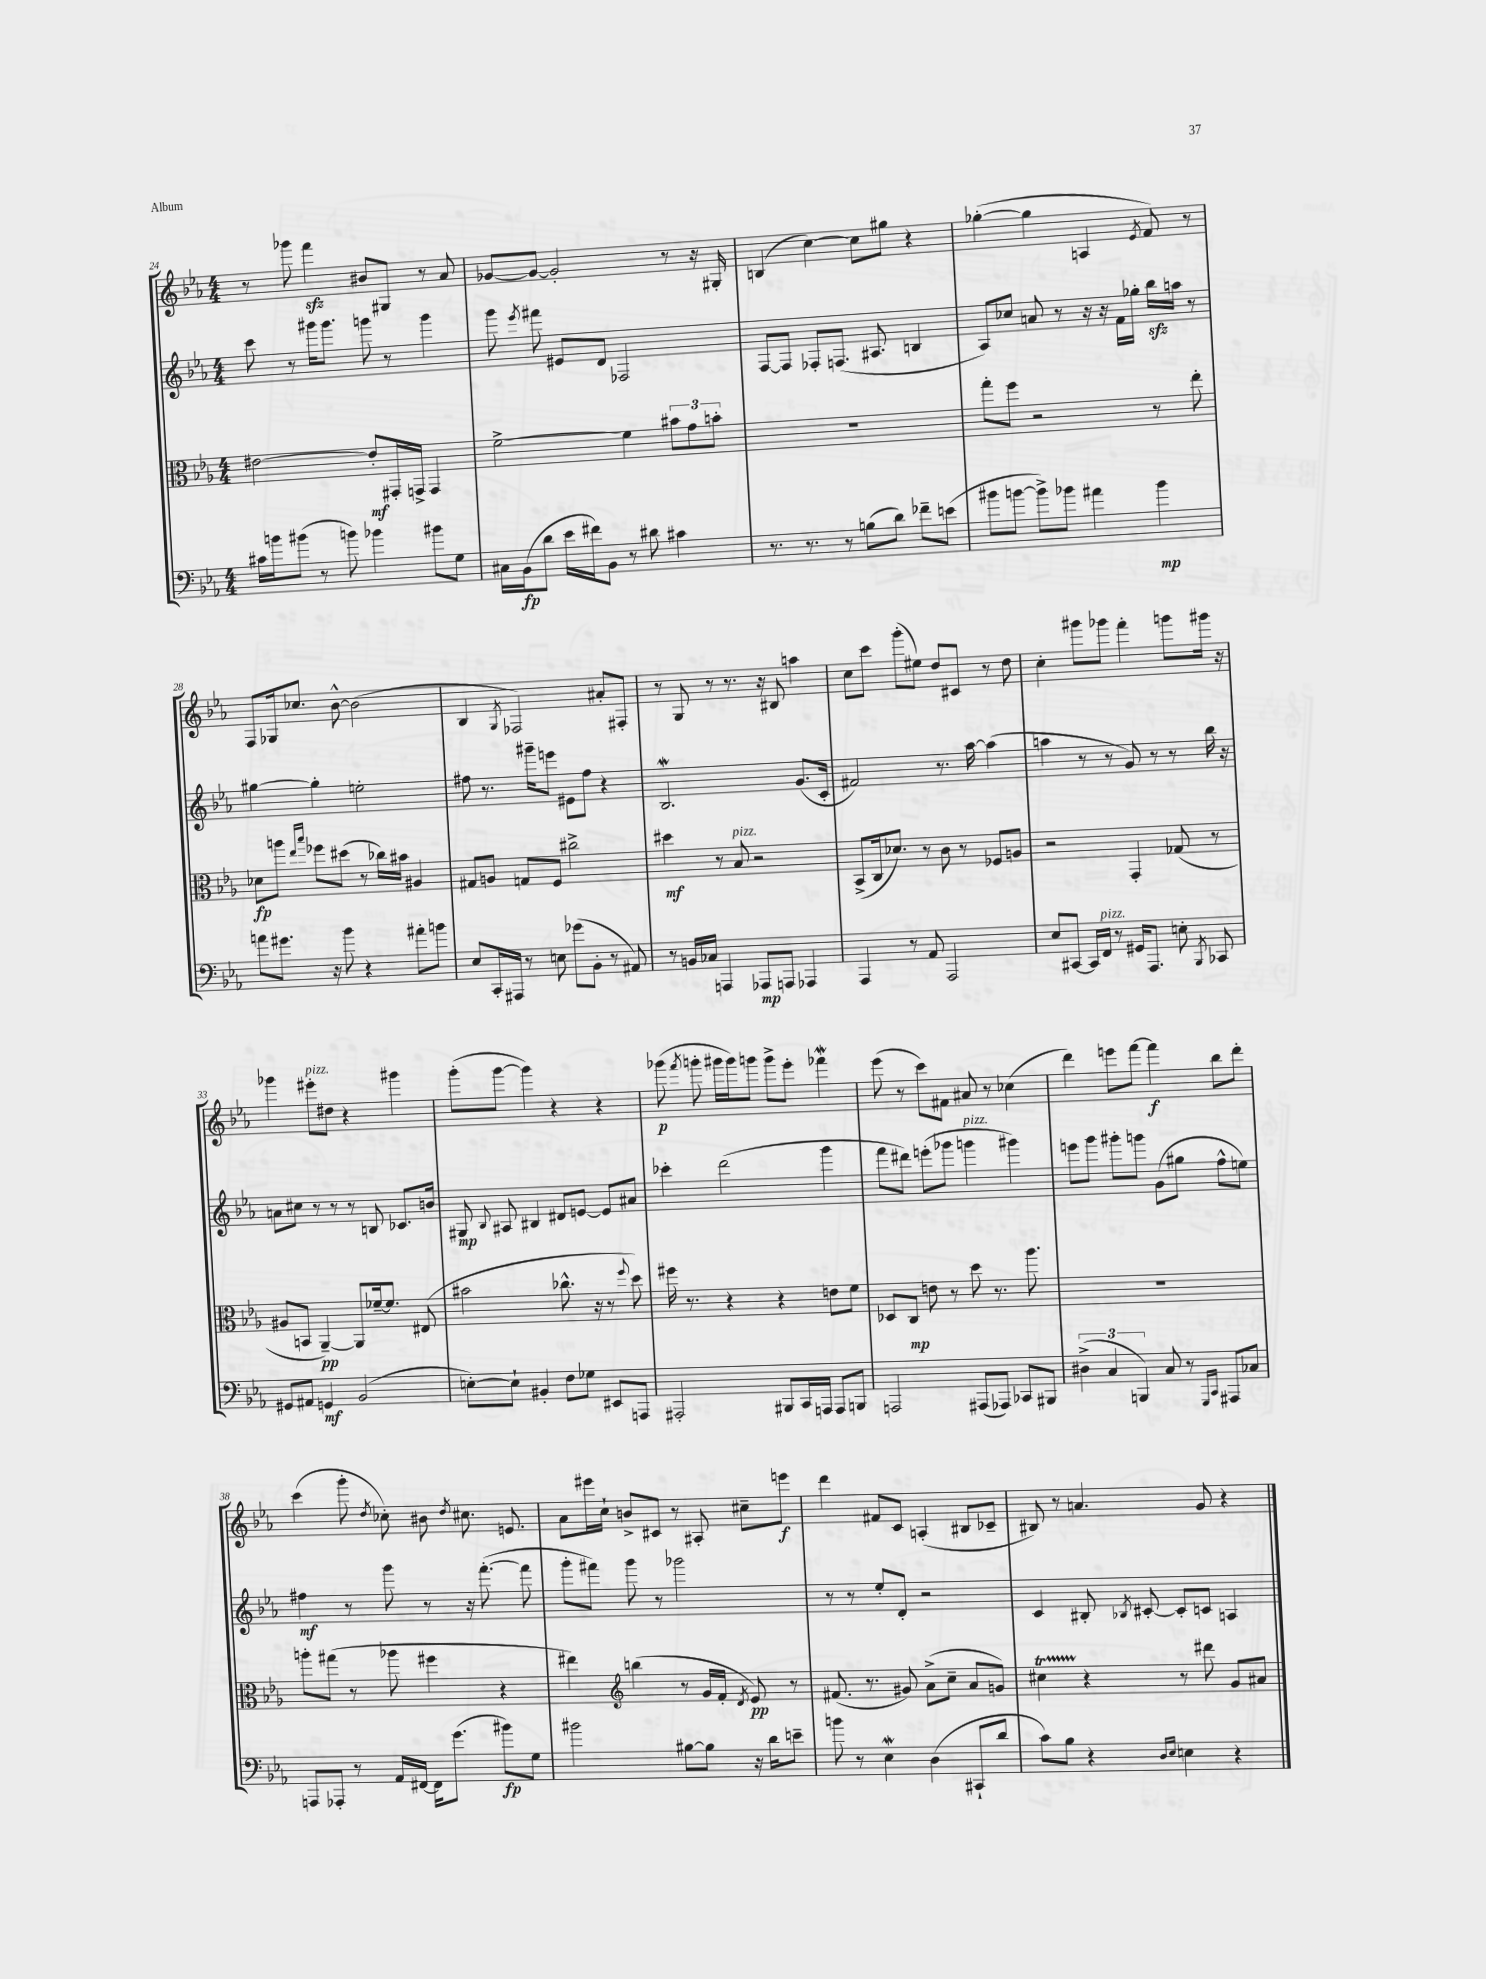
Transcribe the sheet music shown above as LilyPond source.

<<
\new StaffGroup <<
\new Staff = "s0" {
    \clef treble \key ees \major \numericTimeSignature \time 4/4
    \autoBeamOff r8 ges'''8 f'''4\sfz bis'8[ gis8] r8 aes'8 |
    ges'8[~ ges'8]~ ges'2-. r8 r16 gis16-. |
    b4( c''4~) c''8[ gis''8] r4 |
    ges''4~-.( ges''4 a4 \acciaccatura { ees'8 } f'8) r8 |
    f8[ ges16 ces''8.] bes'8~-^ bes'2( |
    bes4 \acciaccatura { g8 } fes2) ais'8[-. fis8]-. |
    r8 g8 r8 r8. r16 bis8 a''4 |
    c''8[ c'''8] g'''8[-.( eis''8]) d''8[ cis'8] r8 d''8 |
    c''4-. gis'''8[ ges'''8] f'''4-. g'''8[ gis'''16] r16 |
    ges'''4 eis'''8[-.^\markup { \italic "pizz." } dis''8] r4 gis'''4 |
    g'''8[-.( g'''8]~ g'''4) r4 r4 |
    ges'''8\p( \acciaccatura { f'''8 } g'''8-. gis'''16[ gis'''16) g'''8] g'''8[-> ees'''8]-. fes'''4\mordent |
    ees'''8( r8 c'''8[) fis'8] ais'8 r8 ces''4( |
    d'''4) e'''8[ f'''8]~ f'''4\f bes''8[ d'''8]-. |
    c'''4( g'''8-. \acciaccatura { d''8 } ces''8-.) bis'8 \acciaccatura { d''8 } cis''8. e'8. |
    aes'8[ eis'''16 c''16]-! b'8[-> cis'8] r8 ais8-. cis''8[-- e'''8]\f |
    d'''4 fis'8[ c'8] a4-.( bis8[ ces'8]-- |
    bis8) r8 a'4. g'8 r4 \bar "|." |
}
\new Staff = "s1" {
    \clef treble \key ees \major \numericTimeSignature \time 4/4
    \autoBeamOff c'''8 r8 gis'''16[ gis'''8.] g'''8 r8 g'''4 |
    g'''8 \acciaccatura { ees'''8 } fis'''8 eis'8[ d'8] fes2 |
    f8[~ f8] fes8[-. f8.]( ais8. b4 |
    aes8[) ces''8] a'8 r8 r16 r16 f'16[ ges''16]-. bes''16[\sfz a''16] r8 |
    gis''4~ gis''4-. e''2-. |
    fis''8 r8. gis'''16[-- e'''8] eis'8[ fis''8] r4 |
    bes2.\mordent g'8.[( c'16]-. |
    fis'2) r8. aes''16~ aes''4( |
    a''4 r8 r8 g'8) r8 r8 bes''16 r16 |
    a'8[ cis''8] r8 r8 r8 b8 ces'8.[ b'16] |
    gis8\mp \appoggiatura { bes8 } ais8 bis4 dis'8[ e'8]~ e'8[ ais'8] |
    ces'''4-. d'''2( g'''4 |
    f'''8[ dis'''8]) e'''8[-.( ges'''8] g'''4^\markup { \italic "pizz." } gis'''4) |
    e'''8[ g'''8] gis'''8[-. g'''8] g'8[( gis''8] f''8[-^ e''8]) |
    fis''4\mf r8 g'''8 r8 r16 f'''8.~-.( f'''8 |
    g'''8[-. fis'''8]) g'''8 r8 ges'''2 |
    r8 r8 ees''8[-. d'8]-. r2 |
    c'4 bis8-. \acciaccatura { bes8 } cis'8~-. cis'8[-. c'8] a4 \bar "|." |
}
\new Staff = "s2" {
    \clef alto \key ees \major \numericTimeSignature \time 4/4
    \autoBeamOff eis'2~ eis'8[-.\mf gis,16-. g,16]-> g,4 |
    f'2~-> f'4 \tuplet 3/2 { bis'8[ g'8 b'8]-. } |
    R1 |
    g''8[-. f''8] r2 r8 ees''8-. |
    des'8[\fp a''8] \grace { ees''16[ bes''16] } fes''8[ dis''8]( r8 ces''16[) bis'16] ais4 |
    gis8[ a8] g8[ f8] cis''2-> |
    dis''4\mf r8 bes8^\markup { \italic "pizz." } r2 |
    bes,8[->( c16 des'8.]) r8 c'8 r8 fes8[ a8] |
    r2 g,4-. ges8( r8 |
    ais8[ b,8] aes,4~--\pp) aes,8[ fes'16~-- fes'8.] eis8( |
    bis'2 ces''8.-^ r16 r8 \appoggiatura { f''8 } d''8) |
    fis''16 r8. r4 r4 e'8[ f'8] |
    des8[ c8]\mp e'8 r8 d''8 r8. aes''8. |
    R1 |
    a''8[-. gis''8]( r8 aes''8 fis''4 r4 |
    eis''4) \clef treble b''4( r8 g'16[ f'16]-. \acciaccatura { d'8 } ees'8\pp) r8 |
    fis'8.( r8. gis'8) aes'8[->( c''8]-- aes'8[ g'8]) |
    cis''4\startTrillSpan r4\stopTrillSpan r8 dis'''8 g'8[ ais'8] \bar "|." |
}
\new Staff = "s3" {
    \clef bass \key ees \major \numericTimeSignature \time 4/4
    \autoBeamOff cis'16[ b'16 bis'8]( r8 b'8) bes'4 bis'8[ g8] |
    cis16[ bes,16\fp( d'8] ees'16[ fis'16) bes,8] r8 dis'8 cis'4 |
    r8. r8. r8 b8[( d'8]) fes'8[-- e'8]( |
    bis'8[ b'8]~ b'8[->) bes'8] ais'4 bes'4\mp |
    a'8[ gis'8.] r16 bes'8 r4 ais'8[-. b'8] |
    ees8[ c,16-. ais,,16] r8 e8 ges'8[( bes,8]-. r8 ais,8) |
    r8 b,16[ ces16] a,,4 aes,,8[\mp a,,8] aes,,4 |
    aes,,4 r8 aes,8 aes,,2 |
    ees8[ cis,8]~ cis,16[ f,16]^\markup { \italic "pizz." } r8 gis,16[ aes,,8.] e8-. \acciaccatura { bes,,8 } ces,8 |
    gis,8[ ais,8] g,4\mf bes,2( |
    e8[~-.) e8]-! bis,4-. f8[ ges8] eis,8[ a,,8] |
    ais,,2-. bis,,8[ c,16 a,,16] a,,8[ b,,8] |
    a,,2 ais,,8[( aes,,8]) ces,8[ bis,,8] |
    \tuplet 3/2 { dis4->( c4 b,,4) } c8 r8 \grace { g,,16[ c,16] } ais,,8[ ces8] |
    a,,8[ aes,,8]-. r8 aes,16[ fis,16]~ fis,16[ g'8.]( bis'8[\fp) g8] |
    bis'2 bis8[~ bis8] r16 d'16[ e'8]-- |
    b'8 r8 ees4\mordent d4( cis,8[-! d'8] |
    c'8[) bes8] r4 \grace { d16[ ees16] } e4 r4 \bar "|." |
}
>>
>>
\layout { \context { \Score currentBarNumber = #24 } }
